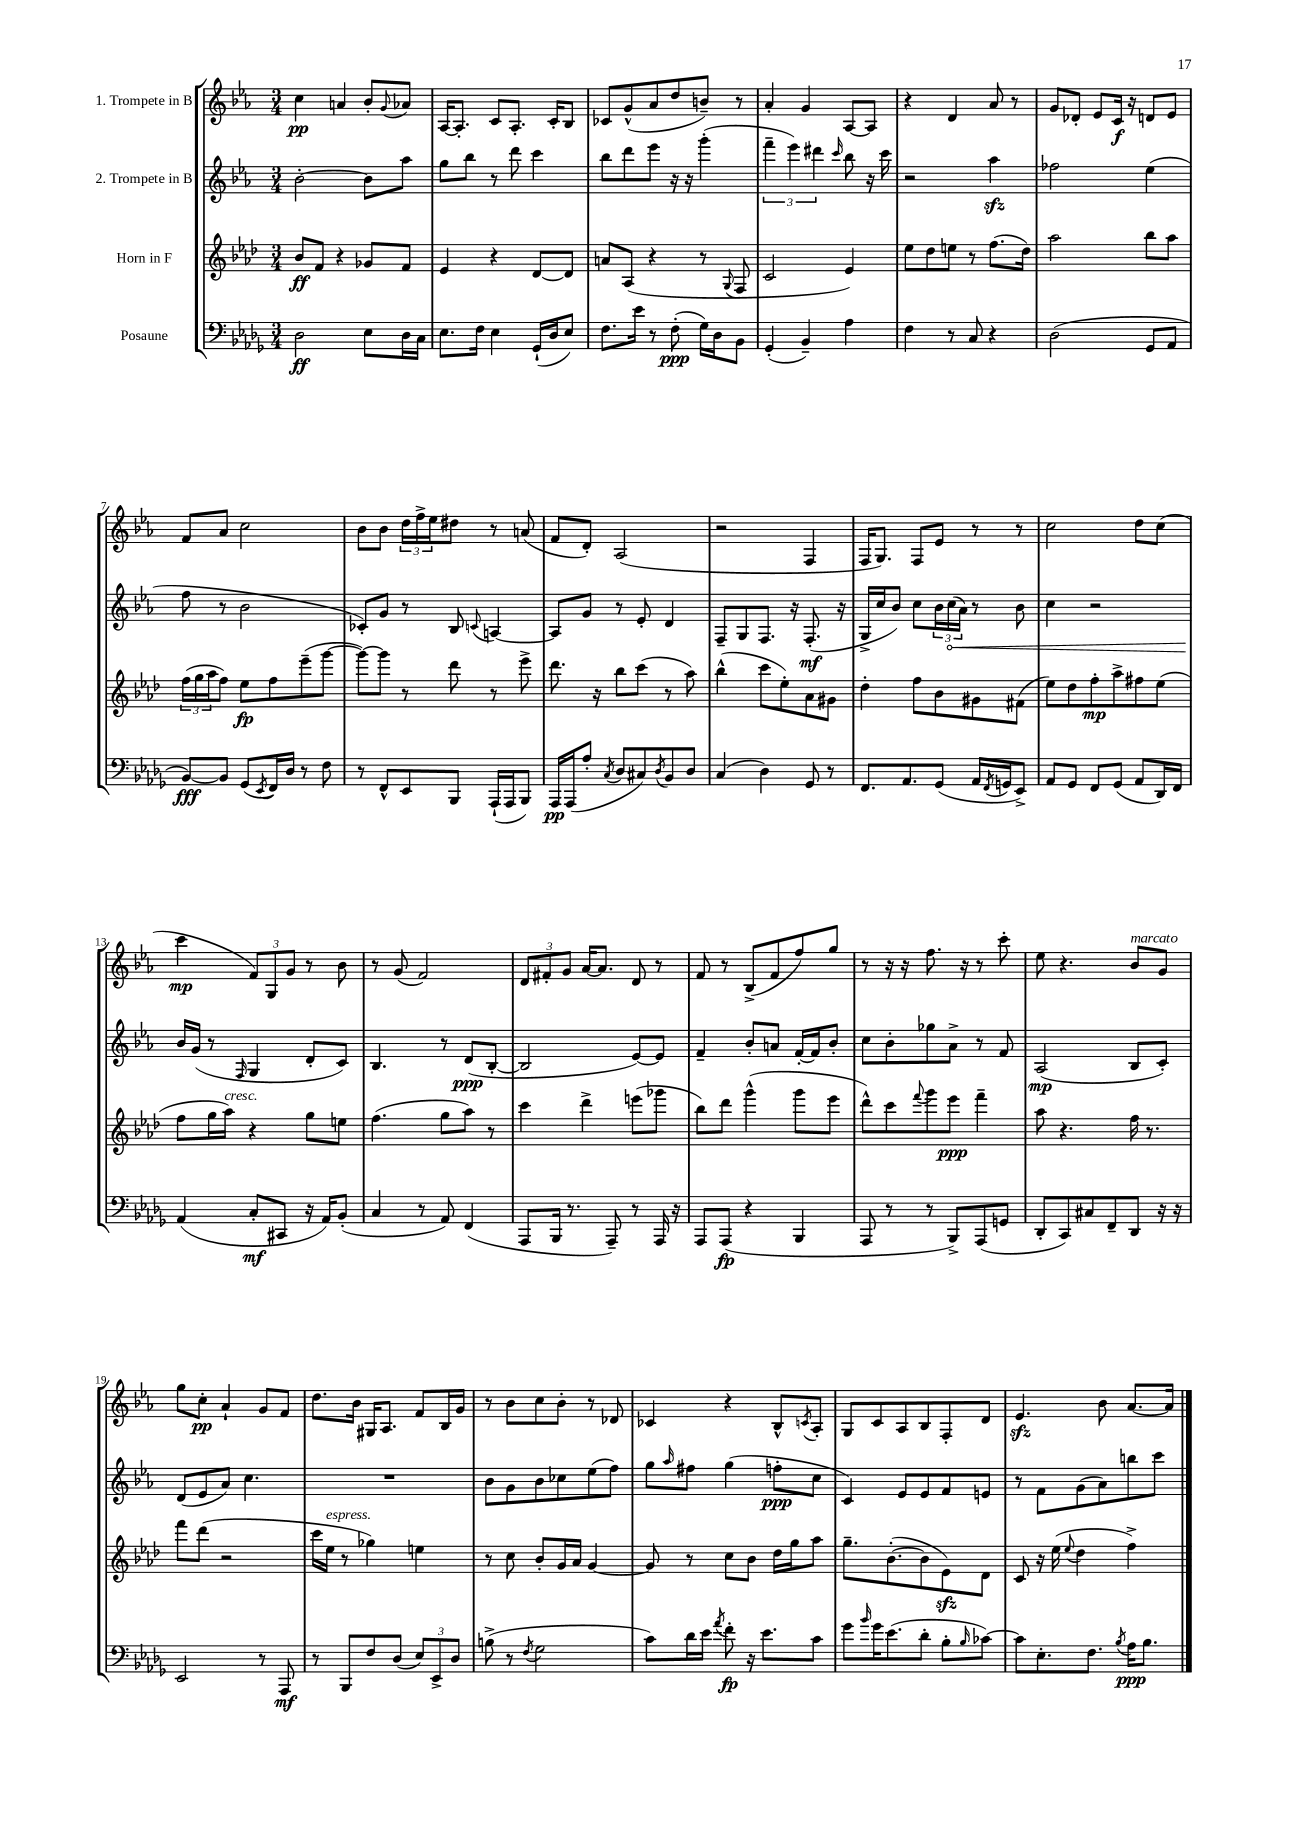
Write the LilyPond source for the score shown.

<<
\new StaffGroup <<
\new Staff = "s0" \with { instrumentName = "1. Trompete in B" } {
    \clef treble \key ees \major \numericTimeSignature \time 3/4
    c''4\pp a'4 bes'8-. \appoggiatura { g'8 } aes'8 |
    aes16~ aes8.-. c'8 aes8.-. c'16-. bes8 |
    ces'8 g'8-^( aes'8 d''8 b'8--) r8 |
    aes'4-. g'4 aes8~ aes8 |
    r4 d'4 aes'8 r8 |
    g'8 des'8-. ees'8 c'16\f r16 d'8 ees'8 |
    f'8 aes'8 c''2 |
    bes'8 bes'8 \tuplet 3/2 { d''16 f''16-> ees''16 } dis''8 r8 a'8( |
    f'8 d'8-.) aes2( |
    r2 f4 |
    f16 g8.) f8 ees'8 r8 r8 |
    c''2 d''8 c''8( |
    c'''4\mp \tuplet 3/2 { f'8) g8 g'8 } r8 bes'8 |
    r8 g'8( f'2) |
    \tuplet 3/2 { d'8 fis'8-. g'8 } aes'16~ aes'8. d'8 r8 |
    f'8 r8 bes8->( f'8 f''8) g''8 |
    r8 r16 r16 f''8. r16 r8 c'''8-. |
    ees''8 r4. bes'8^\markup { \italic "marcato" } g'8 |
    g''8 c''8-.\pp aes'4-! g'8 f'8 |
    d''8. bes'16 gis16 aes8. f'8 bes16 g'16 |
    r8 bes'8 c''8 bes'8-. r8 des'8 |
    ces'4 r4 bes8-^ \acciaccatura { c'8 } aes8-. |
    g8 c'8 aes8 bes8 f8-. d'8 |
    ees'4.\sfz bes'8 aes'8.~ aes'16 \bar "|." |
}
\new Staff = "s1" \with { instrumentName = "2. Trompete in B" } {
    \clef treble \key ees \major \numericTimeSignature \time 3/4
    bes'2~-. bes'8 aes''8 |
    g''8 bes''8 r8 d'''8 c'''4 |
    bes''8 d'''8 ees'''8 r16 r16 g'''4-.( |
    \tuplet 3/2 { f'''4-- ees'''4) dis'''4 } \grace { c'''16 } bes''8 r16 c'''16 |
    r2 aes''4\sfz |
    fes''2 ees''4( |
    f''8 r8 bes'2 |
    ces'8-.) g'8 r8 bes8 \appoggiatura { c'8 } a4~ |
    a8 g'8 r8 ees'8-. d'4 |
    f8-- g8 f8. r16 f8.-.\mf( r16 |
    g16-> c''16 bes'8) c''8 \tuplet 3/2 { bes'16 \once \override Hairpin.circled-tip = ##t c''16\<( aes'16) } r8 bes'8 |
    c''4 r2 |
    bes'16\! g'16( r8 \grace { f16 } g4 d'8-. c'8) |
    bes4. r8 d'8\ppp( bes8~-. |
    bes2 ees'8~) ees'8 |
    f'4-- bes'8-. a'8 f'16~-. f'16 bes'8-. |
    c''8 bes'8-. ges''8 aes'8-> r8 f'8 |
    aes2\mp( bes8 c'8-.) |
    d'8( ees'8 aes'8) c''4. |
    R2. |
    bes'8 g'8 bes'8 ces''8 ees''8( f''8) |
    g''8 \grace { aes''16 } fis''8 g''4( f''8-.\ppp c''8 |
    c'4) ees'8 ees'8 f'8 e'8 |
    r8 f'8 g'8( aes'8) b''8 c'''8 \bar "|." |
}
\new Staff = "s2" \with { instrumentName = "Horn in F" } {
    \clef treble \key aes \major \numericTimeSignature \time 3/4
    bes'8\ff f'8 r4 ges'8 f'8 |
    ees'4 r4 des'8~ des'8 |
    a'8 aes8( r4 r8 \appoggiatura { g8 } f8 |
    c'2 ees'4) |
    ees''8 des''8 e''8 r8 f''8.( des''16) |
    aes''2 bes''8 aes''8 |
    \tuplet 3/2 { f''16( g''16 aes''16 } f''8) ees''8\fp f''8 ees'''8--( g'''8~ |
    g'''8~) g'''8 r8 des'''8 r8 ees'''8-> |
    des'''8. r16 bes''8 c'''8( r8 aes''8) |
    bes''4-^( c'''8 ees''8-.) aes'8 gis'8 |
    des''4-. f''8 bes'8 gis'8 fis'8( |
    ees''8) des''8 f''8-.\mp aes''8-> fis''8 ees''8( |
    f''8 g''16 aes''16^\markup { \italic "cresc." }) r4 g''8 e''8 |
    f''4.( g''8 aes''8) r8 |
    c'''4 des'''4-> e'''8( ges'''8 |
    bes''8) des'''8 g'''4-^( g'''8 ees'''8 |
    des'''8-^) c'''8 \appoggiatura { f'''8 } g'''8 ees'''8\ppp f'''4-- |
    aes''8 r4. f''16 r8. |
    f'''8 des'''8( r2 |
    c'''16 ees''16^\markup { \italic "espress." } r8 ges''4) e''4 |
    r8 c''8 bes'8-. g'16 aes'16 g'4~ |
    g'8 r8 c''8 bes'8 des''16 g''16 aes''8 |
    g''8.-- bes'8.~-.( bes'8 ees'8\sfz) des'8 |
    c'8 r16 ees''16( \appoggiatura { ees''8 } des''4 f''4->) \bar "|." |
}
\new Staff = "s3" \with { instrumentName = "Posaune" } {
    \clef bass \key des \major \numericTimeSignature \time 3/4
    des2\ff ees8 des16 c16 |
    ees8. f16 ees4 ges,16-!( des16 ees8) |
    f8. ees'16 r8 f8-.\ppp( ges16) des16 bes,8 |
    ges,4-.( bes,4--) aes4 |
    f4 r8 c8 r4 |
    des2( ges,8 aes,8 |
    bes,8~\fff) bes,8 ges,8( \acciaccatura { ees,8 } f,16) des16 r8 f8 |
    r8 f,8-^ ees,8 bes,,8 aes,,16-!( aes,,16 bes,,8) |
    aes,,16\pp aes,,16( aes8-. \acciaccatura { c8 } des8 cis8) \acciaccatura { des8 } bes,8 des8 |
    c4( des4) ges,8 r8 |
    f,8. aes,8. ges,8( aes,16 \acciaccatura { f,8 } g,16 ees,8->) |
    aes,8 ges,8 f,8 ges,8( aes,8 des,16) f,16 |
    aes,4( c8-.\mf cis,8 r16 aes,16) bes,8-.( |
    c4 r8 aes,8) f,4( |
    aes,,8 bes,,16 r8. aes,,8--) r8 aes,,16 r16 |
    aes,,8 aes,,8\fp( r4 bes,,4 |
    aes,,8 r8 r8 bes,,8->) aes,,8( g,8 |
    des,8-. c,8) cis8 f,8-- des,8 r16 r16 |
    ees,2 r8 aes,,8\mf |
    r8 bes,,8 f8 des8( \tuplet 3/2 { ees8) ees,8-> des8 } |
    b8->( r8 \acciaccatura { f8 } ges2 |
    c'8) des'16 ees'16 \acciaccatura { aes'8 } f'8-.\fp r16 ees'8. c'8 |
    ges'8 \grace { bes'16 } ges'16 ees'8.( des'8-. bes8-. \grace { bes16 } ces'8~) |
    ces'8 ees8.-. f8. \acciaccatura { bes8 } aes16\ppp bes8. \bar "|." |
}
>>
>>
